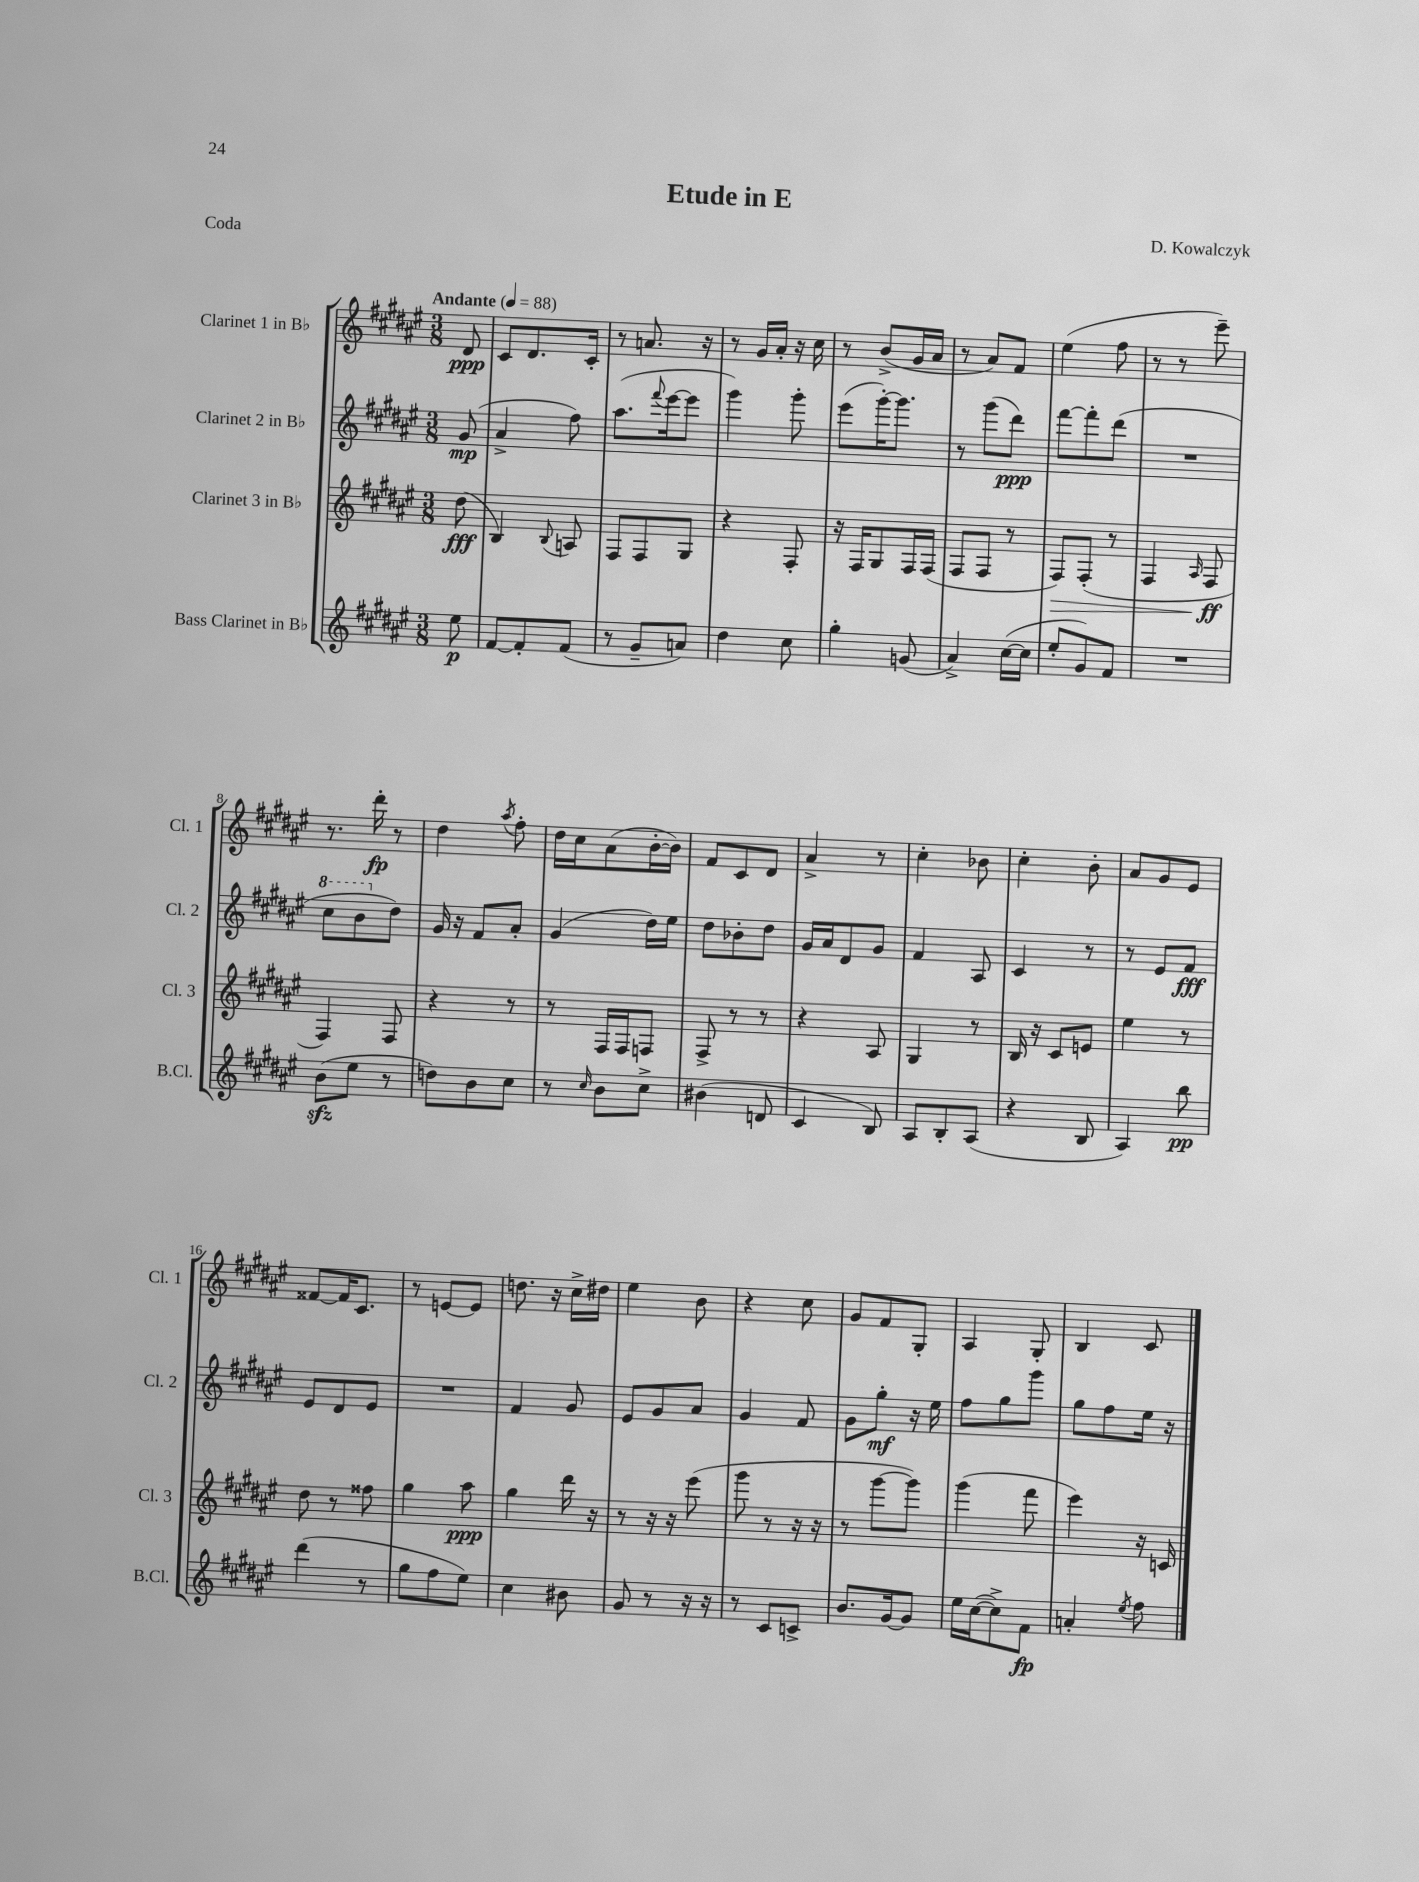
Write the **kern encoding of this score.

**kern	**kern	**kern	**kern
*staff4	*staff3	*staff2	*staff1
*clefG2	*clefG2	*clefG2	*clefG2
*k[f#c#g#d#a#e#]	*k[f#c#g#d#a#e#]	*k[f#c#g#d#a#e#]	*k[f#c#g#d#a#e#]
*M3/8	*M3/8	*M3/8	*M3/8
*MM88	*MM88	*MM88	*MM88
8ee#\	(8dd#\	(8g#/	8d#/
=	=	=	=
[8f#/L	4B/)	4a#^/	8c#/L
8f#'/]	.	.	8.d#/
.	8qqB/	.	.
(8f#/J	8A/	8ff#\)	.
.	.	.	16c#'/Jk
=	=	=	=
8r	8F#/L	(8.aa#\L	8r
8g#~/L	8F#/	.	8.a/
.	.	8qqfff#/	.
.	.	[16eee#\k	.
8a/J)	8G#/J	8eee#\]J	.
.	.	.	16r
=	=	=	=
4dd#\	4r	4ggg#\)	8r
.	.	.	16g#/LL
.	.	.	16a#'/JJ
8cc#\	8F#'/	8ggg#'\	16r
.	.	.	16cc#\
=	=	=	=
4gg#'\	16r	(8eee#\L	8r
.	16F#/LK	.	.
.	8G#/	[16ggg#'\K)	(8b^/L
.	.	8.ggg#\]J	.
(8g/	16F#/L	.	16g#/L
.	(16F#/JJ	.	16a#/JJ
=	=	=	=
4a#^/)	8F#/L	8r	8r
.	8F#/J	(8ggg#\L	8a#/L)
([16cc#\LL	8r	8ddd#\J)	8f#/J
16cc#\]JJ	.	.	.
=	=	=	=
8ee#'/L	8F#/L)	[8fff#\L	(4ee#\
8g#/)	(8F#'/J	8fff#'\]	.
8f#/J	8r	(8ddd#\J	8ff#\
=	=	=	=
4.r	4F#/	4.r	8r
.	.	.	8r
.	16qqA#/	.	.
.	8F#/	.	8eee#~\)
=	=	=	=
(8b\L	4F#/)	8ccc#\L	8.r
8ee#\J	.	8bb\	.
.	.	.	16ddd#'\
8r	8F#/	8dd#\J)	8r
=	=	=	=
8dd\L)	4r	16g#/	4dd#\
.	.	16r	.
8b\	.	8f#/L	.
.	.	.	8qaa#/
8cc#\J	8r	8a#'/J	8ff#'\
=	=	=	=
8r	8r	(4g#/	16dd#\LL
.	.	.	16cc#\J
16qqcc#/	.	.	.
8b\L	16F#/LL	.	(8a#\
.	16F#/J	.	.
8cc#^\J	8F/J	16dd#\LL)	[16b'\L
.	.	16ee#\JJ	16b\]JJ)
=	=	=	=
(4b#\	8F#^/	8dd#\L	8f#/L
.	8r	8b-'\	8c#/
8d/	8r	8dd#\J	8d#/J
=	=	=	=
4c#/	4r	16g#/LL	4a#^/
.	.	16a#/J	.
.	.	8d#/	.
8B/)	8A#/	8g#/J	8r
=	=	=	=
8A#/L	4G#/	4f#/	4cc#'\
8B'/	.	.	.
(8A#/J	8r	8A#/	8b-\
=	=	=	=
4r	16B/	4c#/	4cc#'\
.	16r	.	.
.	8c#/L	.	.
8B/	8e/J	8r	8b'\
=	=	=	=
4A#/)	4ee#\	8r	8a#/L
.	.	8e#/L	8g#/
8bb\	8r	8f#/J	8e#/J
=	=	=	=
(4ddd#\	8dd#\	8e#/L	[8f##/L
.	8r	8d#/	16f##/]K
.	.	.	8.c#/J
8r	8ff##\	8e#/J	.
=	=	=	=
8gg#\L	4gg#\	4.r	8r
8ff#\	.	.	[8e/L
8ee#\J)	8aa#\	.	8e/]J
=	=	=	=
4cc#\	4gg#\	4f#/	8.dd\
.	.	.	16r
8b#\	16ddd#\	8g#/	16cc#^\LL
.	16r	.	16dd#\JJ
=	=	=	=
8g#/	8r	8e#/L	4ee#\
8r	16r	8g#/	.
.	16r	.	.
16r	(8eee#\	8a#/J	8b\
16r	.	.	.
=	=	=	=
8r	8ggg#\	4g#/	4r
8c#/L	8r	.	.
8c^/J	16r	8f#/	8cc#\
.	16r	.	.
=	=	=	=
8.b/L	8r	8g#\L	8g#/L
.	[8ggg#\L	8gg#'\J	8f#/
[16g#/k	.	.	.
8g#/]J	8ggg#\]J)	16r	8G#'/J
.	.	16ee#\	.
=	=	=	=
16ee#\LL	(4ggg#\	8ff#\L	4A#/
([16cc#\J	.	.	.
8cc#^\])	.	8gg#\	.
8f#\J	8fff#\	8ggg#\J	8G#'/
=	=	=	=
4a'/	4eee#\)	8gg#\L	4B/
.	.	8ff#\	.
8qee#/	.	.	.
8ff#\	16r	16ee#\Jk	8c#/
.	16c/	16r	.
==	==	==	==
*-	*-	*-	*-
